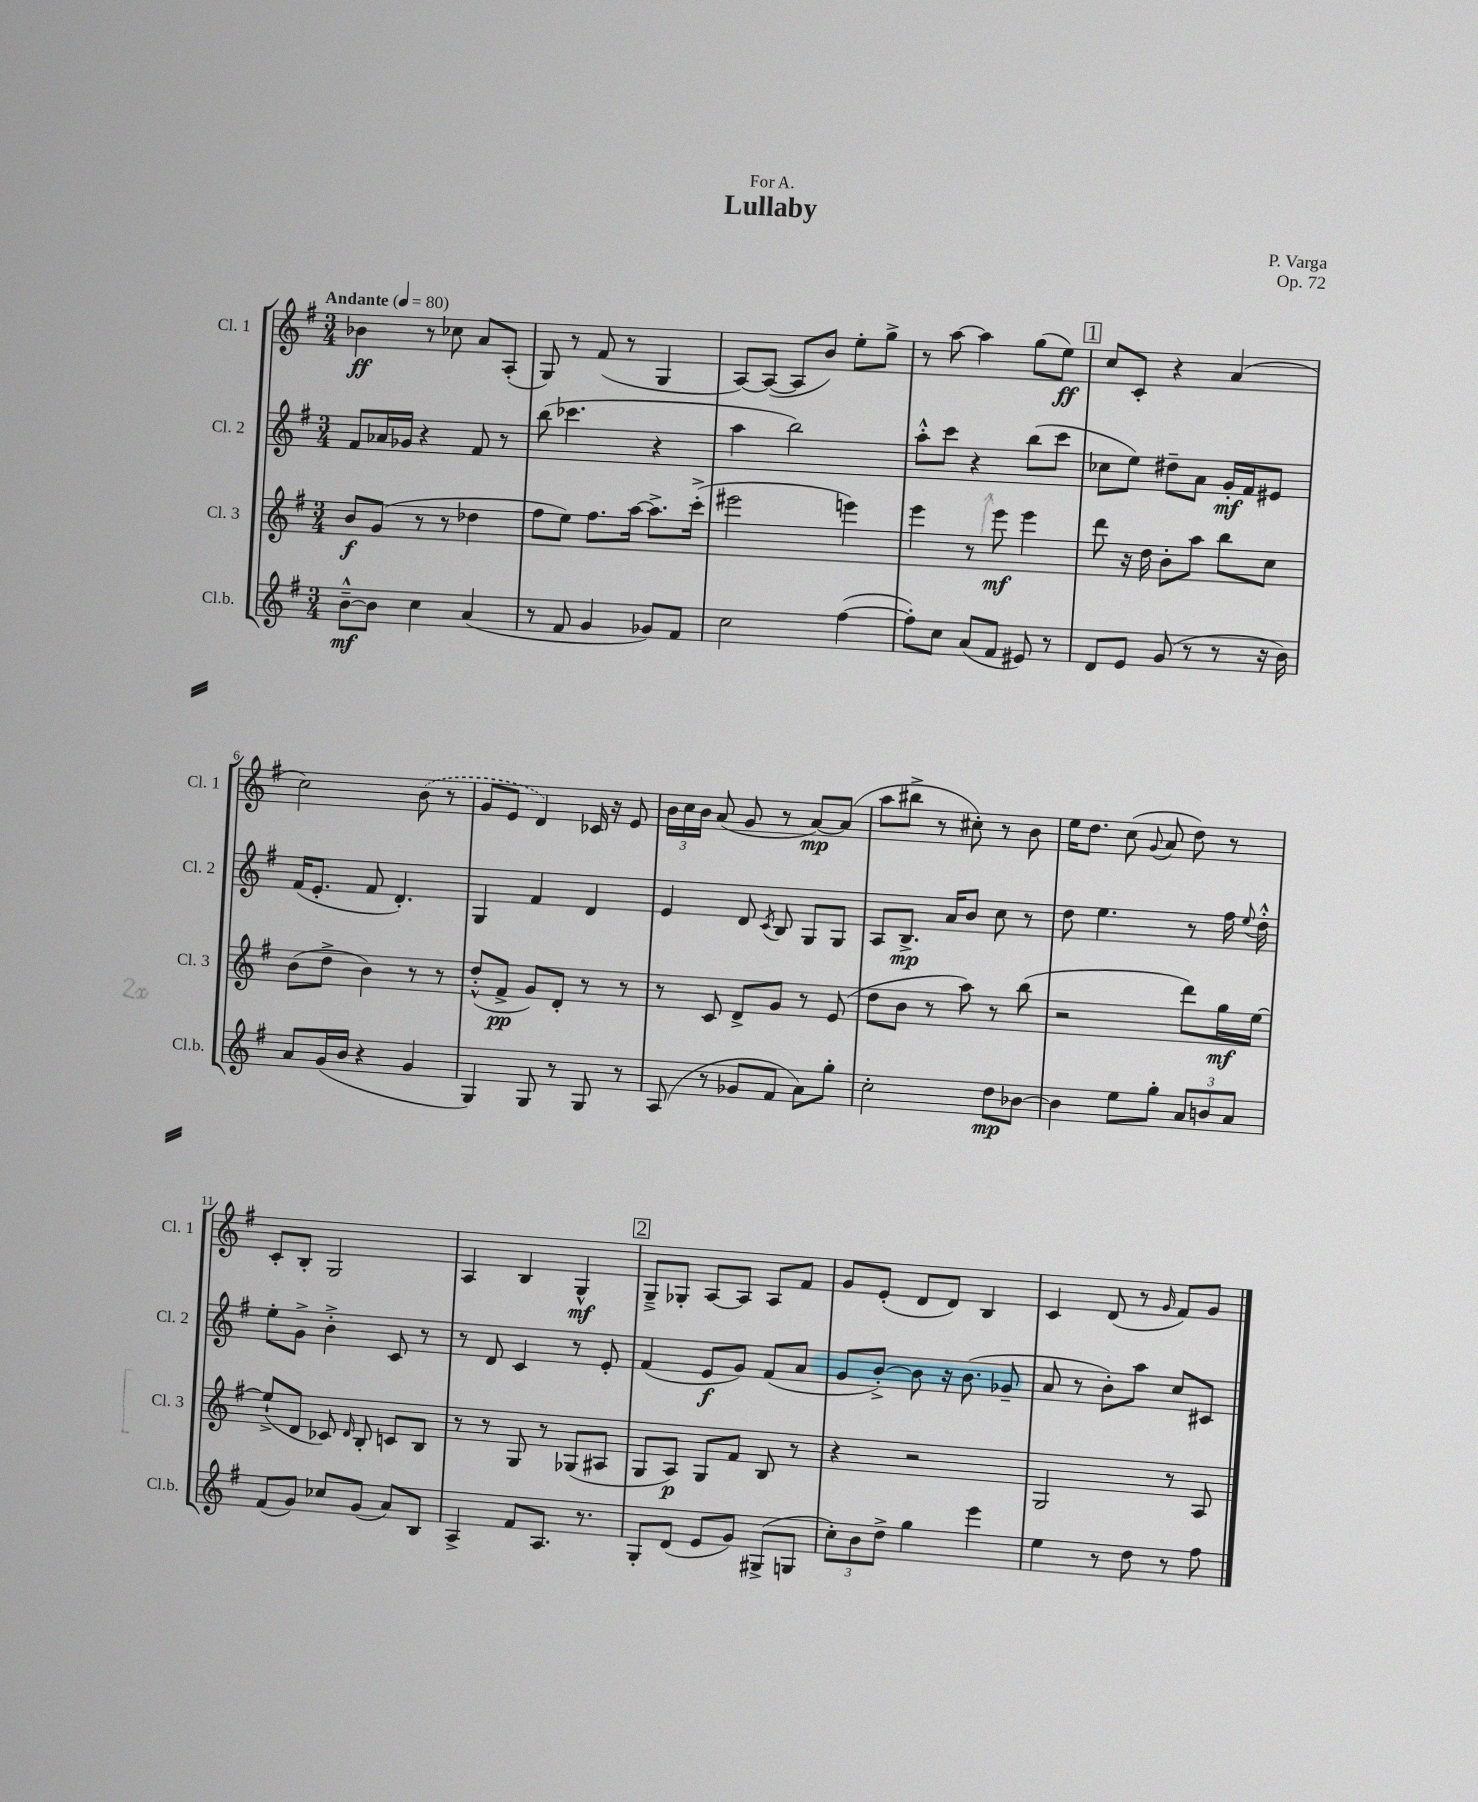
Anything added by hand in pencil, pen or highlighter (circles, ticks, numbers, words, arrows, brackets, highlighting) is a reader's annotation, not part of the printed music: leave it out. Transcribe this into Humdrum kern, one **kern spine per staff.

**kern	**kern	**kern	**kern
*staff4	*staff3	*staff2	*staff1
*clefG2	*clefG2	*clefG2	*clefG2
*k[f#]	*k[f#]	*k[f#]	*k[f#]
*M3/4	*M3/4	*M3/4	*M3/4
*MM80	*MM80	*MM80	*MM80
[8b~^^\L	8b/L	8f#/L	4b-\
8b\]J	(8g/J	16a-/L	.
.	.	16g-/JJ	.
4cc\	8r	4r	8r
.	8r	.	8cc-\
(4a/	4dd-\	8f#/	8a/L
.	.	8r	(8A'/J
=	=	=	=
8r	8ff#\L	(8bb\	8G/)
8f#/	8ee\J)	4.ccc-\	8r
4g/	8.ff#\L	.	(8f#/
.	.	.	8r
.	[16aa\Jk	.	.
8g-/L)	8.aa^\]L	4r	4G/
8f#/J	.	.	.
.	(16ccc'^\Jk	.	.
=	=	=	=
2cc\	2eee#\	4aa\	[8A/L)
.	.	.	(8A/_J
.	.	2bb\)	8A/]L
.	.	.	8b/J)
([4ff#\	4eee\)	.	8ee'\L
.	.	.	8gg^\J
=	=	=	=
8ff#'\]L)	4eee\	8aa'^^\L	8r
8cc\J	.	8ccc\J	[8aa\
(8a/L	8r	4r	4aa\]
8f#/J	8eee\	.	.
8e#/)	4eee\	(8bb\L	(8gg\L
8r	.	8ccc\J	8ee\J)
=	=	=	=
8d/L	8ddd\	8cc-\L	8cc/L
8e/J	16r	8ee\J)	8c'/J
.	16dd\	.	.
(8g/	8b'\L	8dd#~\L	4r
8r	8aa\J	8a\J	.
8r	8bb\L	16g'/LL	(4a/
.	.	16f#/J	.
16r	8cc\J	8e#/J	.
16b\)	.	.	.
=	=	=	=
8a/L	(8b\L	(16f#/LK	2cc\)
.	.	8.e'/J	.
(16g/L	8dd^\J	.	.
16b/JJ	.	.	.
4r	4b\)	8f#/	.
.	.	4.d'/)	.
4g/	8r	.	(8b\
.	8r	.	8r
=	=	=	=
4G/)	(8dd'^^/L	4G/	8g/L
.	8f#^/J	.	8e/J
8G/	8g/L)	4f#/	4d/)
8r	8d'/J	.	.
8G/	8r	4d/	16c-/
.	.	.	16r
8r	8r	.	8e/
=	=	=	=
(8A/	8r	4e/	24b\LL
.	.	.	24cc\
.	.	.	24b\JJ
8r	8c/	.	(8a/
8g-/L	8d^/L	8d/	8g/
.	.	8qc/	.
8f#/J	8g/J	8B/	8r
8a\L)	8r	8G/L	[8a/L)
8gg'\J	(8e/	8G/J	(8a/]J
=	=	=	=
2cc'\	8dd\L	8A/L	8aa\L
.	8b\J	8.B^/J	8bb#^\J
.	8r	.	8r
.	.	16a/LK	.
.	8aa\)	8b/J	8cc#'\)
8dd\L	8r	8cc\	8r
[8b-\J	(8bb\	8r	8b\
=	=	=	=
4b-\]	2r	8dd\	16ee\LK
.	.	.	8.dd\J
.	.	4.ee\	.
8ee\L	.	.	(8cc\
.	.	.	8qqg/
8gg'\J	.	.	8a/
12a/L	8ddd\L)	8r	8dd\)
12b/	.	.	.
.	16gg\L	16ff#\	8r
12a/J	.	.	.
.	.	8qqee/	.
.	[16ee\JJ	16dd'^^\	.
=	=	=	=
(8f#/L	(8ee`^/]L	8ee'\L	8c'/L
8g/J)	8d/J	8g^\J	8B'/J
8cc-/L	8c-/)	4b'^\	2G/
.	16qqd/	.	.
(8g/J	8B'/	.	.
8a/L)	8c/L	8c/	.
8B/J	8B/J	8r	.
=	=	=	=
4A^/	8r	8r	4A/
.	8r	8d/	.
8f#/L	8G/	4c/	4B/
8.A/J	8r	.	.
.	(8G-/L	8r	4G^^/
8.r	.	.	.
.	8A#/J	8e'/	.
=	=	=	=
8G'/L	8G/L	(4f#/	8G~^/L
(8d/J	8A/J)	.	8G-'/J
8e/L	8G/L	8e/L	[8A/L
8g/J)	8f#/J	8g/J)	8A/]J
(8G#^/L	8B/	(8f#/L	8A/L
8G/J	8r	8a/J	8f#/J
=	=	=	=
12cc'\L)	4r	8g/L	8g/L
12b\	.	.	.
.	.	[8b'^/J)	(8e'/J
12dd^\J	.	.	.
4gg\	2r	8b\]	8d/L
.	.	16r	8d/J)
.	.	(8.b\	.
4eee\	.	.	4B/
.	.	8g-~/	.
=	=	=	=
4ee\	2G/	8a/	4c/
.	.	8r	.
8r	.	8b'\L)	(8d/
8dd\	.	8aa\J	8r
.	.	.	16qqg/
8r	8r	8cc/L	8f#/L)
8ff#\	8A/	8c#/J	8g/J
==	==	==	==
*-	*-	*-	*-
